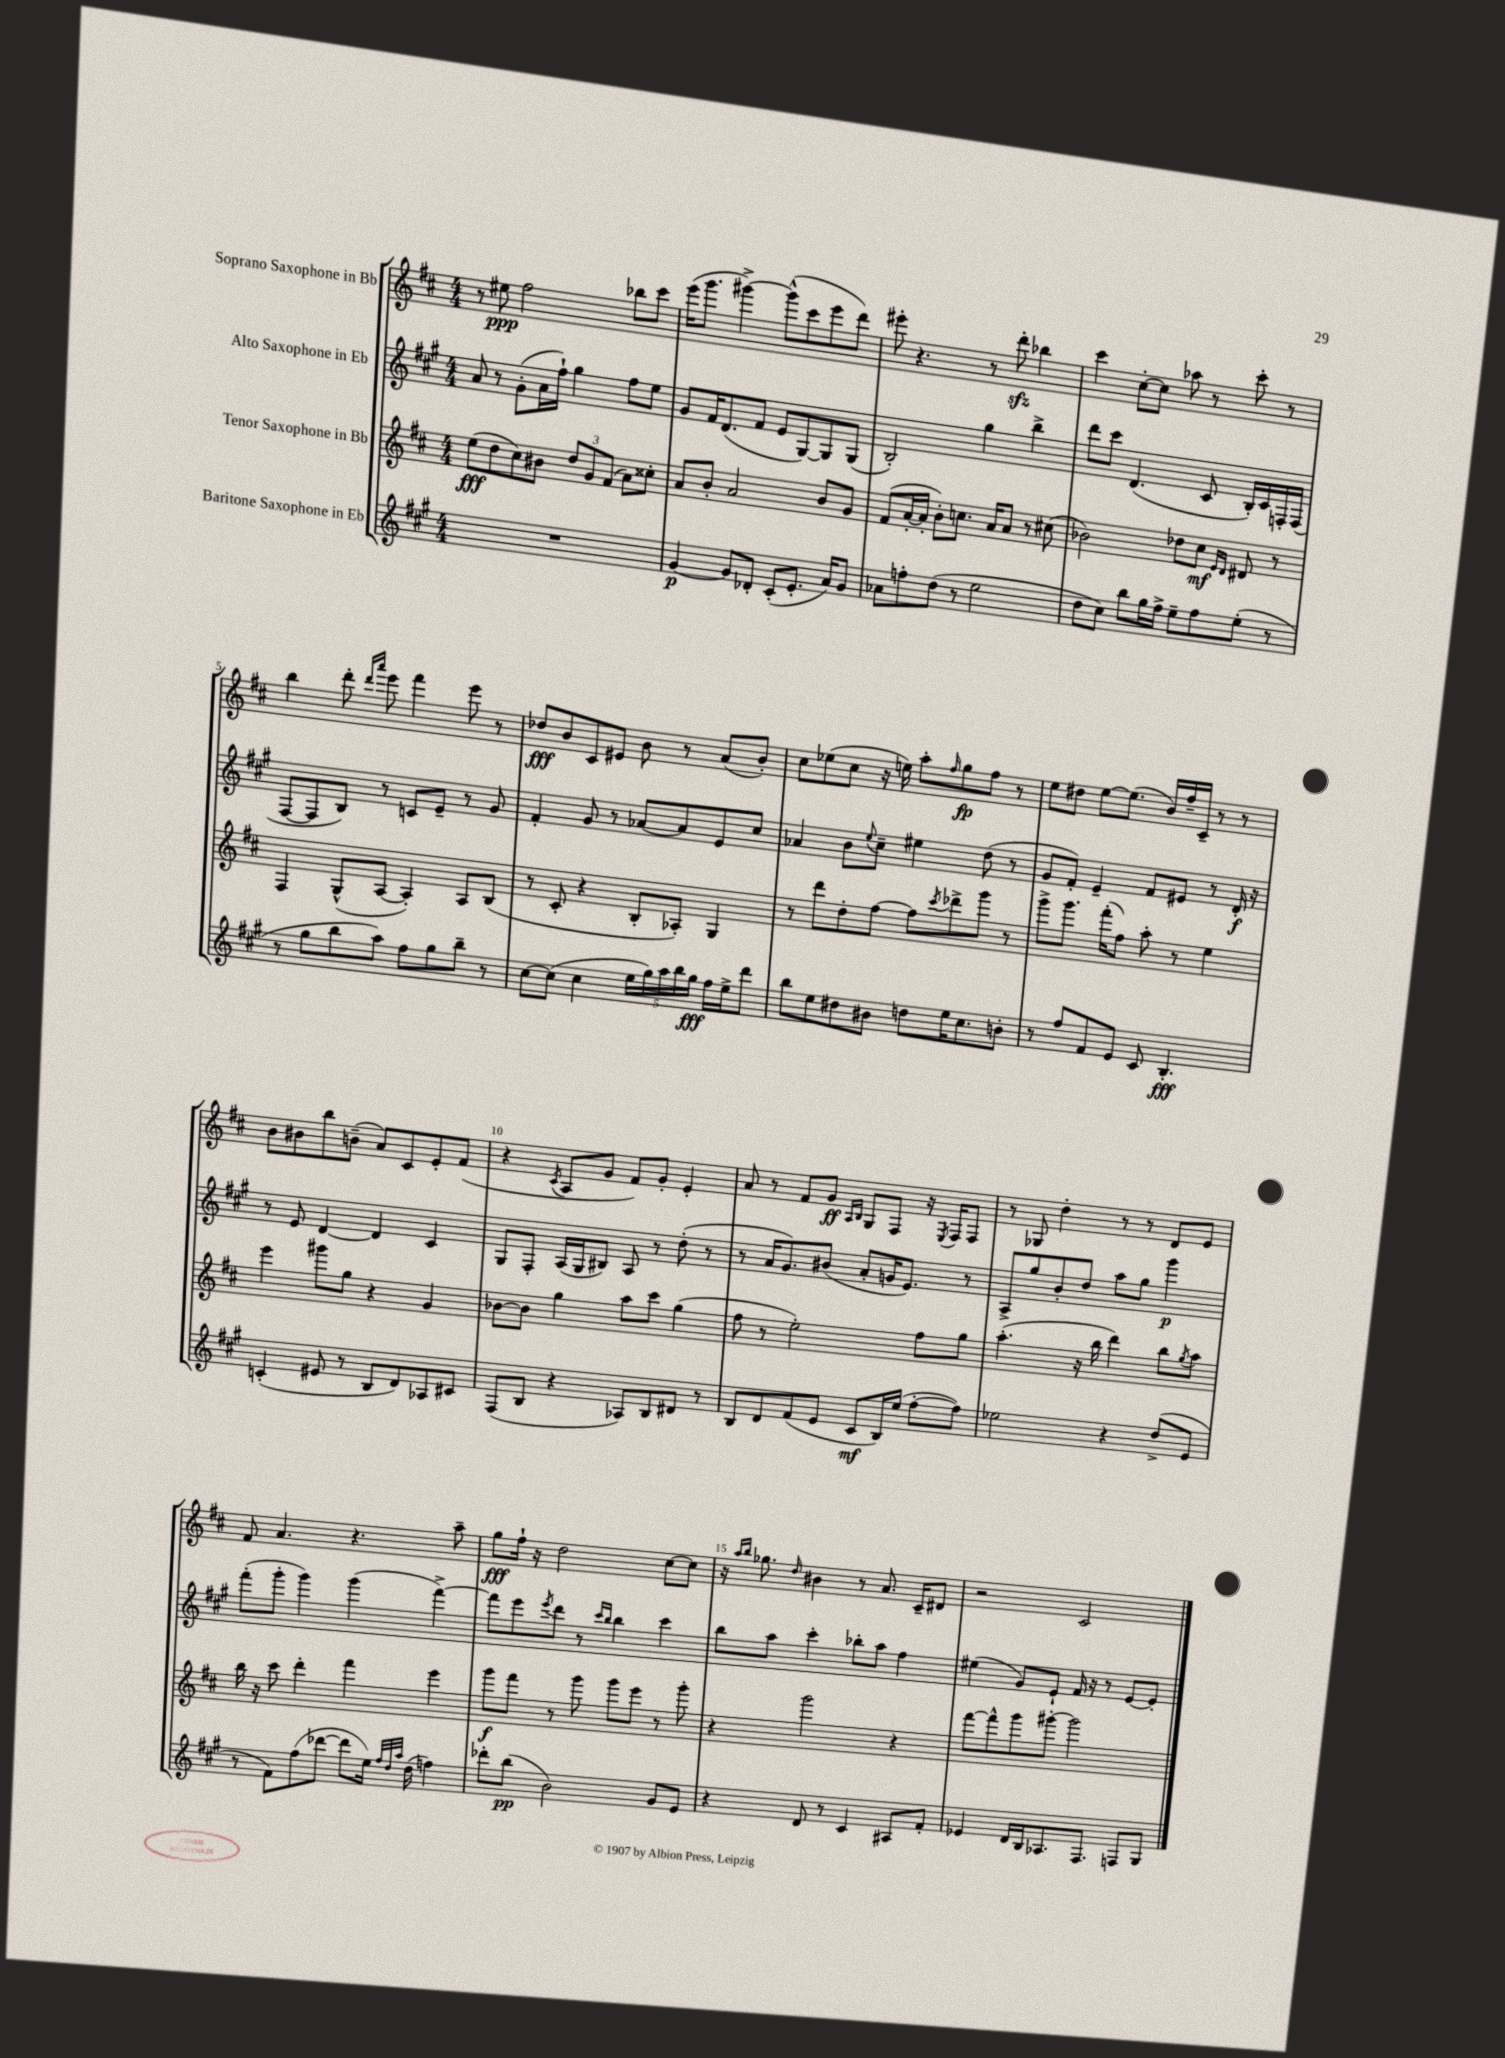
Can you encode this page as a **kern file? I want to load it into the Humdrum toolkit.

**kern	**kern	**kern	**kern
*staff4	*staff3	*staff2	*staff1
*clefG2	*clefG2	*clefG2	*clefG2
*k[f#c#g#]	*k[f#c#]	*k[f#c#g#]	*k[f#c#]
*M4/4	*M4/4	*M4/4	*M4/4
1r	(8ee\L	8a/	8r
.	8dd\	8r	8ee#\
.	8cc#\)	(8g#'\L	2ff#\
.	8b#\J	16a\L	.
.	.	16ff#`\JJ)	.
.	12dd/L	4gg#\	.
.	12g/	.	.
.	(12f#/J	.	.
.	8a\L)	8ff#\L	8bb-\L
.	8cc##'\J	8ee\J	8ccc#\J
=	=	=	=
[4g#/	8a/L	8g#/L	(16eee\LK
.	.	.	8.ggg\J
.	8b'/J	16f#/K	.
.	.	(8.d/	.
8g#/]L	2a/	.	[4ggg#^\)
8d-'/J	.	8f#/J	.
(8c#'/L	.	8e/L	(8ggg#^^\]L
8.e'/J	.	[8G#/)	8ccc#\
.	8b/L	8G#/]	8eee\
16a/LK)	.	.	.
8g#/J	8g/J	(8G#/J	8ddd\J)
=	=	=	=
8a-\L	(8f#/L	2B'/)	8eee#'\
8ff'\	[16a'/L	.	4.r
.	16a'/]JJ	.	.
(8dd\J	8b'\L)	.	.
8r	8.cc\J	.	.
2ee\	.	4gg#\	8r
.	16a/LK	.	.
.	8a/J	.	8ddd'\
.	8r	4bb^\	4bb-\
.	(8cc#\	.	.
=	=	=	=
8dd\L	2b-\)	8ddd\L	4ccc#\
8cc#\J)	.	8ccc#\J	.
8bb\L	.	(4.d/	[8cc#'\L
16gg#\L	.	.	8cc#\]J
16ff#^\JJ	.	.	.
8ee~\L	8dd-\L	.	8aa-\
8ff#\	8cc#\J	8c#/	8r
.	16qqe/LL	.	.
.	16qqd/JJ	.	.
(8ee'\J	8d#/	16B'/LL)	8ccc#'\
.	.	16c#/	.
8r	8r	16F'/	8r
.	.	(16F/JJ	.
=	=	=	=
8r	4F#/	[8F#/L	4bb\
8gg#\L	.	8F#/]	.
8bb\	(8G^^/L	8B/J)	8ddd'\
.	.	.	16qqddd/LL
.	.	.	16qqaaa/JJ
8aa\J)	[8A/J	8r	8eee\
8ff#\L	4A'/])	8c/L	4fff#\
8gg#\	.	8e~/J	.
8bb~\J	8A/L	8r	8eee\
8r	(8B/J	8g#/	8r
=	=	=	=
[8cc#\L	8r	4f#'/	8dd-/L
(8cc#\]J	8c#'/	.	8b/
4cc#\	4r	8g#/	8c#/
.	.	8r	8e#/J
20ee\LL	8B'/L	[8a-/L	8b\
20gg#\)	.	.	.
20aa\	.	.	.
.	8A-'/J)	8a-/]	8r
20bb\	.	.	.
20gg#\JJ	.	.	.
16ff#\LL	4G/	8e/	(8a/L
16ee^\J	.	.	.
8ddd\J	.	8cc#/J	8b'/J)
=	=	=	=
8bb\L	8r	4a-/	8cc#\L
8ee\	8ddd\L	.	(8ee-\
8dd#\	8dd'\	8b\L	8cc#\J
.	.	8qqee/	.
8b#\J	[8ff#\J	8cc#~\J	16r
.	.	.	16ee\)
8dd\L	8ff#\]L	4ee#\	8aa'\L
.	8qccc#/	.	16qqff#/
16ee\K	8ddd-^\	.	8gg\
8.cc#\	.	.	.
.	8ggg\J	(8dd\	8ff#\J
8b'\J	8r	8r	8r
=	=	=	=
8r	8ggg^\L	8g#/L	8ee\L
8ff#/L	8.ggg\J	8f#'/J)	8dd#\J
8f#/	.	4e~/	[8ee\L
.	(16fff#'\LK	.	.
8e/J	8ff#\J)	.	(8.ee\]J
8c#/	8aa'\	8f#/L	.
.	.	.	16b/LL)
4.B'/	8r	8e#/J	16ff#~/
.	.	.	16c#~/JJ
.	4ee\	8r	8r
.	.	16d'/	8r
.	.	16r	.
=	=	=	=
(4c'/	4eee\	8r	8b\L
.	.	8e/	8b#\
8e#/	8ggg#\L	[4d/	8bb\
8r	8gg\J	.	(8b~\J
8B/L	4r	4d/]	8a/L)
8d/)	.	.	8c#/
8A-/	4g/	4c#/	8e'/
8c#/J	.	.	(8f#/J
=	=	=	=
(8F#/L	[8b-\L	8G#/L	4r
8B/J	8b-\]J	8F#'/J	.
.	.	.	8qc#/
4r	4gg\	(16A/LL	8A/L
.	.	16G#/J	.
.	.	8B#/J)	8g/J
8A-/L)	8aa\L	8A/	8f#/L)
8B/	8ccc#\J	8r	8g'/J
8d#/J	(4gg\	(8dd'\	4e'/
8r	.	8r	.
=	=	=	=
8B/L	8ff#\	8r	8a/
8d/	8r	16a/LK	8r
.	.	8.g#/)	.
(8f#/	2ee'\)	.	8f#/L
8e/J	.	(8b#/J	8g/J
.	.	.	16qqA/LL
.	.	.	16qqB/JJ
8c#/L	.	8a'/L	8G/L
16B/L)	.	16g/K	8F#/J
(16ee/JJ	.	8.e/J)	.
[8ff#'\L	8ff#\L	.	16r
.	.	.	8qE/
.	.	.	16F#/LK
8ff#\]J)	8gg\J	8r	8F#/J
=	=	=	=
2ee-\	(4.aa'\	8A^/L	8r
.	.	8gg#/	8G-/
.	.	8b'/	4dd'\
.	16r	8dd/J	.
.	16bb\	.	.
4r	4ddd\)	8aa\L	8r
.	.	8gg#\J	8r
(8dd^/L	8bb\L	4ggg#\	8d/L
.	8qgg/	.	.
8e/J	8aa\J	.	8e/J
=	=	=	=
8r	16bb\	(8fff#'\L	8f#/
.	16r	.	.
8f#\L)	8ccc#\	8ggg#'\J	4.a/
(8ff#\	4ddd'\	4ggg#\)	.
[8ddd-\J	.	.	.
8ddd-\]L	4fff#\	(4ggg#\	4.r
16ee\Jk)	.	.	.
32qqff#/LLL	.	.	.
32qqdd/	.	.	.
32qqaa/JJJ	.	.	.
(16dd\	.	.	.
4ff\)	4eee\	[4fff#^\)	.
.	.	.	8aa~\
=	=	=	=
8ddd-'\L	8ggg\L	8fff#\]L	8gg\L
(8bb\J	8fff#\J	8eee\	16ff#`\Jk
.	.	.	16r
.	.	8qeee/	.
2b\)	8r	8ddd\J	2dd\
.	8ggg\	8r	.
.	.	16qqccc#/LL	.
.	.	16qqbb/JJ	.
.	8ggg\L	4bb\	.
.	8eee\J	.	.
8g#/L	8r	4ccc#\	[8cc#\L
8e/J	8ggg'\	.	8cc#\]J
=	=	=	=
4r	4r	8bb\L	16r
.	.	.	16qqaa/LL
.	.	.	16qqbb/JJ
.	.	.	8.gg-\
.	.	8aa\J	.
.	.	.	16qqdd/
8d/	2ggg\	4ccc#'\	4b#\
8r	.	.	.
4c#/	.	8bb-'\L	8r
.	.	8aa\J	8.a/
8A#/L	4r	4ff#\	.
.	.	.	16c#~/LK
8f#'/J	.	.	8d#/J
=	=	=	=
4e-/	[8fff#\L	(4ee#\	2r
.	8fff#^^\]	.	.
16d/LL	8ggg\	8g#/L)	.
16B/J	.	.	.
8.A-/	[8ggg#'\J	8e`/J	.
.	2ggg#\]	16f#/	2c#/
8.F#/J	.	16r	.
.	.	8r	.
8F/L	.	[8e/L	.
8G#/J	.	8e'/]J	.
==	==	==	==
*-	*-	*-	*-
